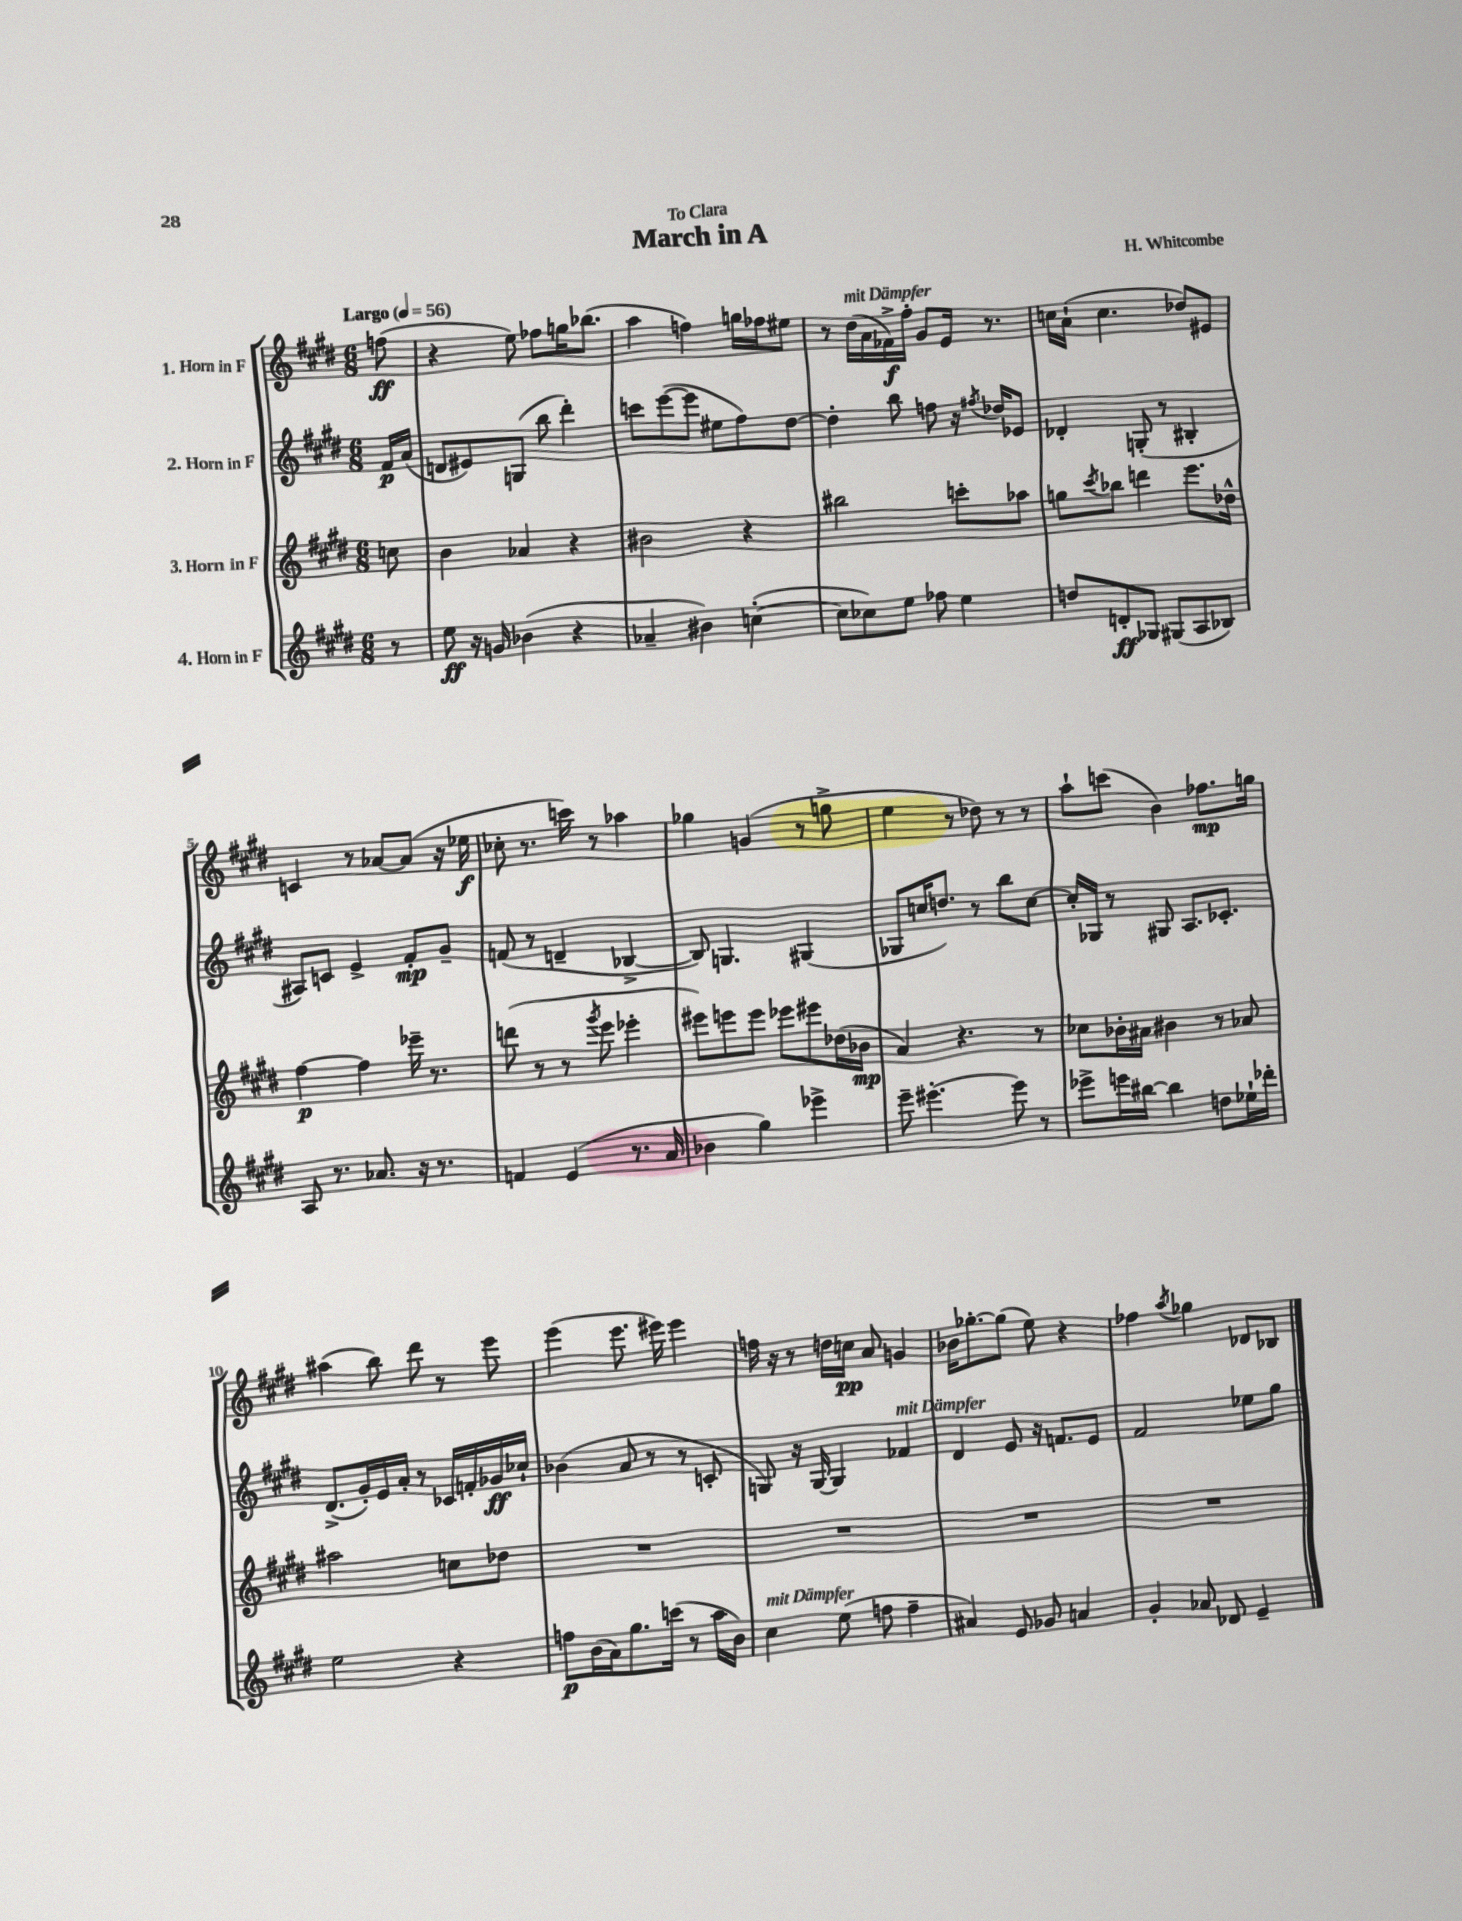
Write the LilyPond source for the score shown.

\header { title = "March in A" composer = "H. Whitcombe" dedication = "To Clara" }
<<
\new StaffGroup <<
\new Staff = "s0" \with { instrumentName = "1. Horn in F" } {
    \clef treble \key e \major \numericTimeSignature \time 6/8 \partial 8 \tempo "Largo" 4 = 56
    f''8\ff( |
    r4 e''8) fes''8 g''16 bes''8.( |
    a''4 f''4) g''16 fes''16 eis''8 |
    r8 dis''16^\markup { \italic "mit Dämpfer" }( a'16 fes'16->\f) fis''16-. gis'8 e'16 r8. |
    c''16 a'16-!( c''4. des''8) eis'8 |
    c'4 r8 aes'8~ aes'8( r16 ees''16\f |
    ces''8-. r8. c'''16) r8 aes''4 |
    ges''4 g'4( r8 g''8-> |
    e''4 r8 des''8) r8 r8 |
    a''8-! c'''8( b'4) fes''8.\mp g''16 |
    ais''4( b''8) dis'''8 r8 e'''8 |
    e'''4( e'''8. eis'''16) eis'''4 |
    f''16 r16 r8 d''16 c''16\pp a'8 g'4 |
    bes'16 ges''8.~-. ges''8( e''8) r4 |
    fes''4 \acciaccatura { a''8 } ges''4 des'8 bes8 \bar "|." |
}
\new Staff = "s1" \with { instrumentName = "2. Horn in F" } {
    \clef treble \key e \major \numericTimeSignature \time 6/8 \partial 8
    fis'16\p a'16( |
    d'8 eis'8) g8( b''8 dis'''4-.) |
    c'''8 e'''8~( e'''8 eis''8 fis''8) dis''8~ |
    dis''4-. b''8 f''8 r16 \acciaccatura { fis''8 } des''16 ees'8 |
    des'4-. g8-.( r8 bis4-. |
    ais8) c'8 e'4-> fis'8-.\mp gis'8-- |
    f'8( r8 d'4-- bes4~-> |
    bes8) g4. gis4( |
    ges8 c''16 d''8.) r8 b''8 c''8~ |
    c''16-. ges16 r8 gis8 a8. ces'8.-. |
    dis'8.->( gis'16-.) e'16 a'16-. r8 ces'16 f'16-. ges'16\ff ces''16-! |
    bes'4( a'8 r8 r8 c'8-. |
    g8) r16 g16~ g4 fes'4^\markup { \italic "mit Dämpfer" } |
    dis'4 e'8 r16 f'8. e'8 |
    fis'2 ees''8 gis''8 \bar "|." |
}
\new Staff = "s2" \with { instrumentName = "3. Horn in F" } {
    \clef treble \key e \major \numericTimeSignature \time 6/8 \partial 8
    c''8 |
    b'4 aes'4 r4 |
    bis'2 r4 |
    bis''2 c'''8-. aes''8 |
    g''8 \acciaccatura { cis'''8 } bes''8 d'''4 e'''8. des''16-^ |
    fis''4~\p fis''4 ees'''16-- r8. |
    d'''8( r8 r8 \acciaccatura { gis'''8 } e'''8 ees'''4-. |
    eis'''8) e'''8 e'''8 ees'''8 eis'''8 des''16( bes'16\mp |
    a'4) r4. r8 |
    ces''8 bes'16-. ais'16 bis'4 r8 aes'8 |
    ais''2 c''8 des''8 |
    R2. |
    R2. |
    R2. |
    R2. \bar "|." |
}
\new Staff = "s3" \with { instrumentName = "4. Horn in F" } {
    \clef treble \key e \major \numericTimeSignature \time 6/8 \partial 8
    r8 |
    e''8\ff r16 g'16 bes'4( r4 |
    aes'4-- bis'4) c''4~-.( |
    c''8 ces''8) e''8 fes''8 e''4 |
    d''8 d'8-.\ff ges8 gis8( a8 bes8) |
    a8 r8. aes'8. r16 r8. |
    f'4 e'4( r8. a'16 |
    bes'4 gis''4) ees'''4-> |
    e'''8-- eis'''4.~-. eis'''8 r8 |
    ees'''8-> e'''16 bis''16~ bis''4 d''8 ees''16-! des'''16-. |
    e''2 r4 |
    f''8\p b'16( a'16) gis''8. c'''16( r8 a''16 b'16) |
    cis''4^\markup { \italic "mit Dämpfer" } e''8( f''8 f''4-- |
    ais'4) e'8 ges'8 a'4 |
    gis'4-. aes'8 des'8 e'4-- \bar "|." |
}
>>
>>
